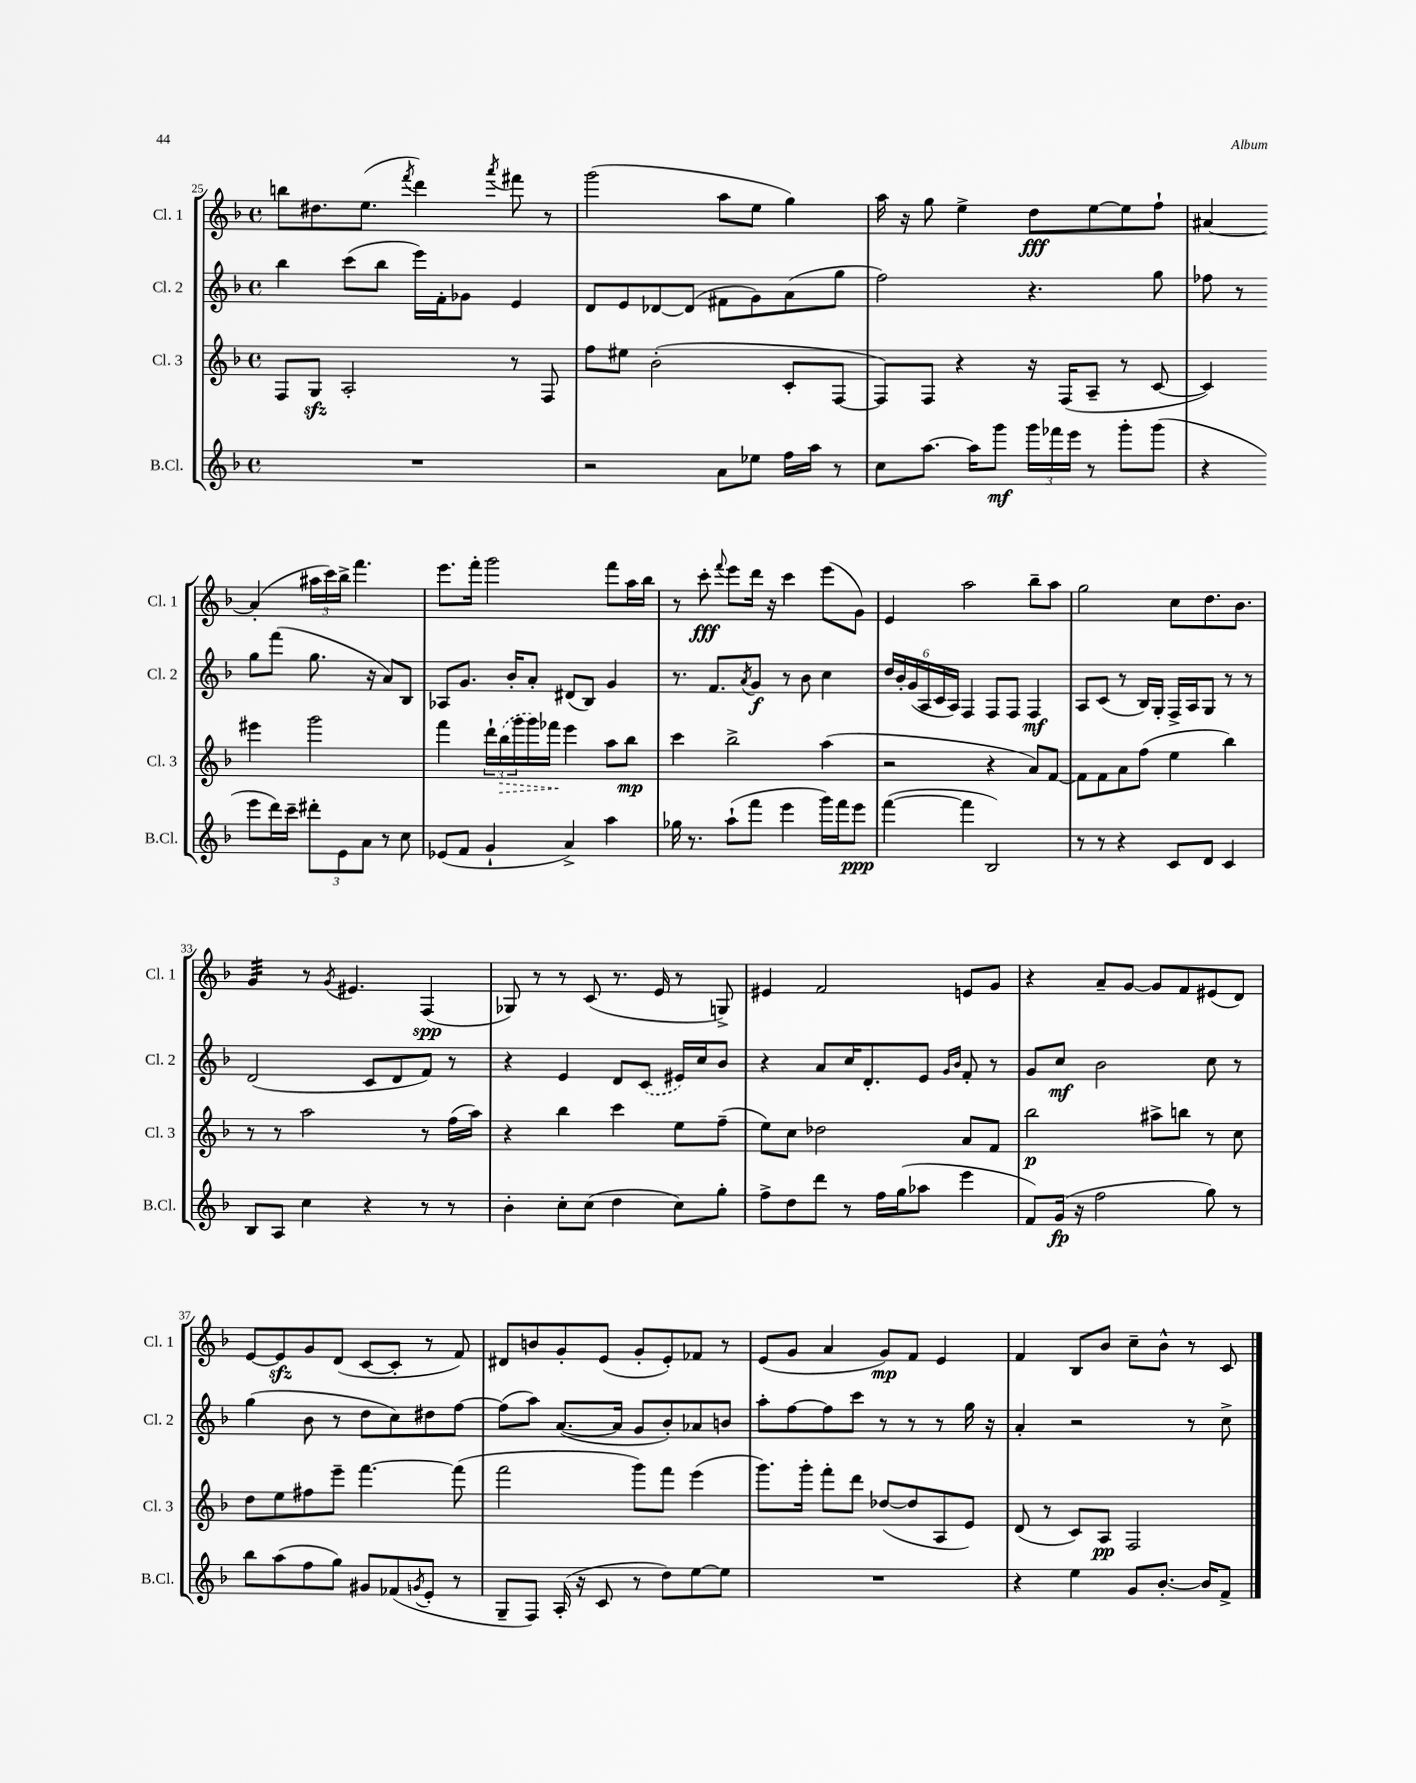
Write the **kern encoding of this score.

**kern	**kern	**kern	**kern
*staff4	*staff3	*staff2	*staff1
*clefG2	*clefG2	*clefG2	*clefG2
*k[b-]	*k[b-]	*k[b-]	*k[b-]
*M4/4	*M4/4	*M4/4	*M4/4
*met(c)	*met(c)	*met(c)	*met(c)
1r	8F	4bb-	8bb
.	8G	.	8.dd#
.	2A'	(8ccc	.
.	.	.	(8.ee
.	.	8bb-	.
.	.	.	8qfff
.	.	16eee)	4ddd)
.	.	16f'	.
.	.	8g-	.
.	.	.	8qaaa
.	8r	4e	8fff#
.	8F	.	8r
=	=	=	=
2r	8ff	8d	(2ggg
.	8ee#	8e	.
.	(2b-'	[8d-	.
.	.	(8d-]	.
8a	.	8f#	8aa
8ee-	.	8g)	8ee
16ff	8c'	(8a	4gg)
16aa	.	.	.
8r	[8F	8gg	.
=	=	=	=
8cc	8F])	2ff)	16aa
.	.	.	16r
[8.aa	8F	.	8gg
.	4r	.	4ee^
16aa]	.	.	.
8ggg	.	.	.
24ggg	16r	4.r	8dd
24fff-	.	.	.
.	(16F	.	.
24eee	.	.	.
8r	8A~	.	[8ee
8ggg'	8r	.	8ee]
(8ggg	[8c	8gg	8ff`
=	=	=	=
4r	4c])	8ff-	[4a#
.	.	8r	.
8eee	4eee#	8gg	(4a#']
16ddd)	.	(8fff	.
16ccc~	.	.	.
12ddd#'	2ggg	8.gg	24aa#
.	.	.	24ccc)
12e	.	.	24bb-^
.	.	.	4.fff
12a	.	.	.
.	.	16r	.
8r	.	8a)	.
8cc	.	8B-	.
=	=	=	=
(8e-	4fff	8A-	8.eee
8f	.	8.g	.
.	.	.	16fff'
4g`	24ddd`	.	2ggg
.	(24bb-	.	.
.	.	16b-'	.
.	24ggg	.	.
.	16ggg)	8a'	.
.	16fff-	.	.
4a^)	4eee	(8d#	.
.	.	8B-)	.
4aa	8aa	4g	8fff
.	8bb-	.	16aa
.	.	.	16bb-
=	=	=	=
16gg-	4ccc	8.r	8r
8.r	.	.	.
.	.	.	8ccc'
.	.	8.f	.
.	.	.	8qqfff
(8aa`	2bb-^	.	8eee
.	.	8qa	.
8fff	.	8g	16ddd
.	.	.	16r
4eee	.	8r	4ccc
.	.	8b-	.
16ggg)	(4aa	4cc	(8eee
16fff	.	.	.
8eee	.	.	8g)
=	=	=	=
([4fff	2r	24dd	4e
.	.	24b-'	.
.	.	(24g	.
.	.	24A	.
.	.	24c	.
.	.	24A)	.
4fff]	.	4F	2aa
2B-)	4r	8F	.
.	.	8F	.
.	8a)	4F	8bb-~
.	[8f	.	8aa
=	=	=	=
8r	8f]	8A	2gg
8r	8f	(8c	.
4r	8a	8r	.
.	(8ff	16B-)	.
.	.	16G'	.
8c	4ee	16F^	8cc
.	.	16A	.
8d	.	8G	8.dd
4c	4bb-)	8r	.
.	.	.	8.b-
.	.	8r	.
=	=	=	=
8B-	8r	(2d	4g
8A	8r	.	.
4cc	2aa	.	8r
.	.	.	8qg
.	.	.	4.e#
4r	.	8c	.
.	.	8d	.
8r	8r	8f)	(4F
8r	(16ff	8r	.
.	16aa)	.	.
=	=	=	=
4b-'	4r	4r	8G-)
.	.	.	8r
8cc'	4bb-	4e	8r
(8cc	.	.	(8c
4dd	4ccc	8d	8.r
.	.	(8c	.
.	.	.	16e
8cc)	8ee	16e#)	8r
.	.	16cc	.
8gg'	(8ff~	8b-	8G^)
=	=	=	=
8ff^	8ee)	4r	4e#
8dd	8cc	.	.
8ddd	2dd-	8a	2f
8r	.	16cc	.
.	.	8.d'	.
16ff	.	.	.
(16gg	.	.	.
8aa-	.	8e	.
.	.	16qqg	.
.	.	16qqb-	.
4eee	8a	8f'	8e
.	8f	8r	8g
=	=	=	=
8f)	2bb-	8g	4r
(16g	.	8cc	.
16r	.	.	.
2ff	.	2b-	8a~
.	.	.	[8g
.	8aa#^	.	8g]
.	8bb	.	8f
8gg)	8r	8cc	(8e#
8r	8cc	8r	8d)
=	=	=	=
8bb-	8dd	(4gg	[8e
(8aa	8ee	.	8e]
8ff	8ff#	8b-	8g
8gg)	8eee~	8r	(8d
8g#	[4.fff	8dd	[8c
(8f-	.	8cc)	8c']
8qg	.	.	.
8e'	.	8dd#	8r
8r	(8fff]	[8ff	8f)
=	=	=	=
8G~	2fff	(8ff]	8d#
8F)	.	8aa)	8b
(16A'	.	([8.a	8g'
16r	.	.	.
8c	.	.	(8e
.	.	16a]	.
8r	8ggg)	8g	8g'
8dd)	8fff	8b-')	8e')
[8ee	(4eee	8a-	8f-
8ee]	.	8b	8r
=	=	=	=
1r	8.ggg)	8aa'	(8e
.	.	[8ff	8g
.	16ggg'	.	.
.	8fff'	8ff]	4a
.	8ddd	8ccc	.
.	([8dd-	8r	8g)
.	8dd-]	8r	8f
.	8A	8r	4e
.	8e)	16gg	.
.	.	16r	.
=	=	=	=
4r	(8d	4a'	4f
.	8r	.	.
4ee	8c)	2r	8B-
.	8A	.	8b-
8g	2F	.	8cc~
[8.b-'	.	.	8b-^^
.	.	8r	8r
16b-]	.	.	.
8f^	.	8cc^	8c
==	==	==	==
*-	*-	*-	*-
